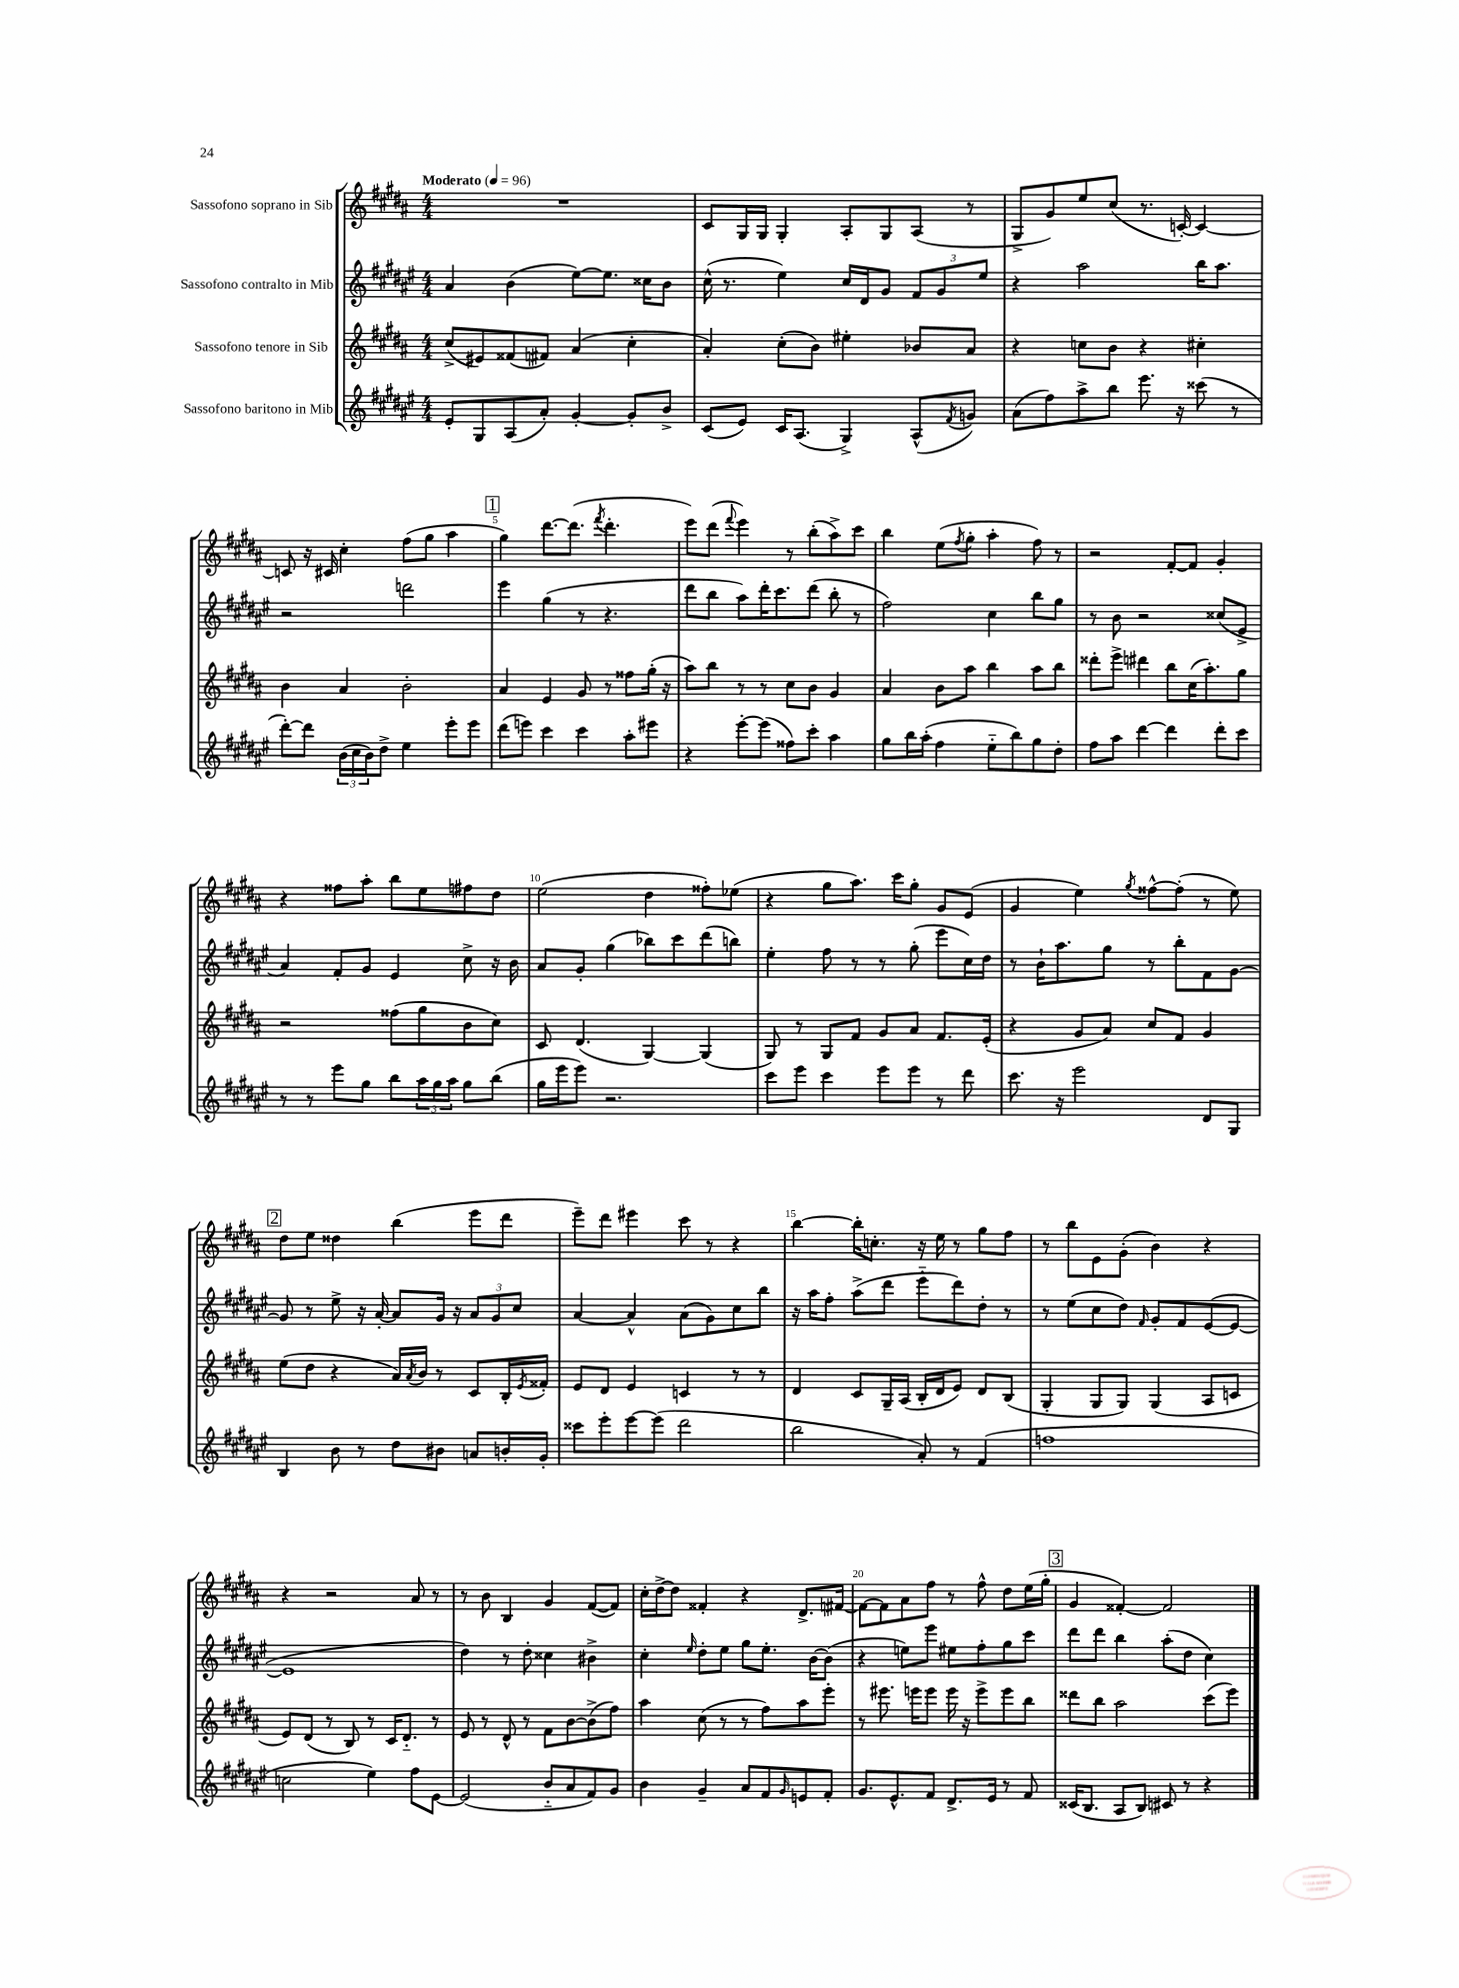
<<
\new StaffGroup <<
\new Staff = "s0" \with { instrumentName = "Sassofono soprano in Sib" } {
    \clef treble \key b \major \numericTimeSignature \time 4/4 \tempo "Moderato" 4 = 96
    R1 |
    cis'8 gis16 gis16 gis4-. ais8-. gis8 ais8( r8 |
    gis8-> gis'8) e''8 cis''8( r8. c'16~-.) c'4~ |
    c'8 r16 cis'16 cis''4-. fis''8( gis''8 ais''4 |
    \mark \markup { \box "1" } gis''4) dis'''8.~ dis'''8.( \acciaccatura { fis'''8 } dis'''4.-. |
    e'''8) dis'''8( \appoggiatura { fis'''8 } e'''4) r8 b''8-.( ais''8->) cis'''8 |
    b''4 e''8( \acciaccatura { fis''8 } gis''8-. ais''4-. fis''8) r8 |
    r2 fis'8~-. fis'8 gis'4-. |
    r4 fisis''8 ais''8-. b''8 e''8 fis''8 dis''8 |
    e''2( dis''4 fisis''8-.) ees''8( |
    r4 gis''8 ais''8.) cis'''16 gis''8-. gis'8 e'8( |
    gis'4 e''4) \acciaccatura { gis''8 } fisis''8~-^ fisis''8-.( r8 e''8) |
    \mark \markup { \box "2" } dis''8 e''8 disis''4 b''4( e'''8 dis'''8 |
    e'''8--) dis'''8 eis'''4 cis'''8 r8 r4 |
    b''4~ b''16-. c''8.-. r16 e''16 r8 gis''8 fis''8 |
    r8 b''8 e'8 gis'8-.( b'4) r4 |
    r4 r2 ais'8 r8 |
    r8 b'8 b4 gis'4 fis'8~( fis'8) |
    cis''16-. dis''16~-> dis''8 fisis'4-. r4 dis'8.-> fis'16~ |
    fis'8~ fis'8 ais'8 fis''8 r8 fis''8-^ dis''8 e''16( gis''16-. |
    \mark \markup { \box "3" } gis'4 fisis'4~-.) fisis'2 \bar "|." |
}
\new Staff = "s1" \with { instrumentName = "Sassofono contralto in Mib" } {
    \clef treble \key fis \major \numericTimeSignature \time 4/4
    ais'4 b'4( eis''8~) eis''8. cisis''16 b'8 |
    cis''16-^( r8. eis''4) cis''16 dis'16 gis'8 \tuplet 3/2 { fis'8 gis'8 eis''8 } |
    r4 ais''2 b''16 ais''8. |
    r2 d'''2 |
    \mark \markup { \box "1" } eis'''4 gis''4( r8 r4. |
    dis'''8 b''8 ais''8) dis'''16-. cis'''8. dis'''8( b''8-. r8 |
    fis''2) cis''4 b''8 gis''8 |
    r8 b'8 r2 cisis''8( eis'8-> |
    ais'4) fis'8-. gis'8 eis'4 cis''8-> r16 b'16 |
    ais'8 gis'8-. gis''4( bes''8) cis'''8 dis'''8( b''8) |
    eis''4-. fis''8 r8 r8 gis''8-.( eis'''8 cis''16) dis''16 |
    r8 b'16-! ais''8. gis''8 r8 b''8-. fis'8 gis'8~ |
    \mark \markup { \box "2" } gis'8 r8 eis''8-> r16 ais'16~-. ais'8 gis'16 r16 \tuplet 3/2 { ais'8 gis'8 cis''8 } |
    ais'4~ ais'4-^ ais'8( gis'8) cis''8 b''8 |
    r16 ais''16 fis''8-. ais''8->( dis'''8 eis'''8-_ dis'''8) dis''8-. r8 |
    r8 eis''8( cis''8 dis''8) \grace { fis'16 } gis'8-. fis'8 eis'8~( eis'8~ |
    eis'1 |
    dis''4) r8 dis''8-. cisis''4 bis'4-> |
    cis''4-. \grace { eis''16 } dis''8-. eis''8 gis''8 eis''8.-. b'16~ b'8( |
    r4 e''8) eis'''8 eis''8 fis''8-. gis''8 cis'''8 |
    \mark \markup { \box "3" } dis'''8 dis'''8 b''4 ais''8-.( dis''8 cis''4) \bar "|." |
}
\new Staff = "s2" \with { instrumentName = "Sassofono tenore in Sib" } {
    \clef treble \key b \major \numericTimeSignature \time 4/4
    cis''8->( eis'8) fisis'8( fis'8) ais'4( cis''4-. |
    ais'4-.) cis''8-.( b'8) eis''4-. bes'8 ais'8 |
    r4 c''8 b'8 r4 cis''4-. |
    b'4 ais'4 b'2-. |
    \mark \markup { \box "1" } ais'4 e'4 gis'8 r8 fisis''8 gis''16-.( r16 |
    ais''8) b''8 r8 r8 cis''8 b'8 gis'4 |
    ais'4 b'8 ais''8 b''4 ais''8 b''8 |
    disis'''8-. e'''8-> dis'''4 b''8 cis''16( ais''8.-.) gis''8 |
    r2 fisis''8( gis''8 b'8 cis''8) |
    cis'8 dis'4.( gis4~) gis4( |
    gis8) r8 gis8 fis'8 gis'8 ais'8 fis'8. e'16-.( |
    r4 gis'8 ais'8) cis''8 fis'8 gis'4 |
    \mark \markup { \box "2" } e''8( dis''8 r4 ais'16) \acciaccatura { ais'8 } b'16 r8 cis'8 b16-. \acciaccatura { e'8 } fisis'16-. |
    e'8 dis'8 e'4 c'4 r8 r8 |
    dis'4 cis'8 gis16-- ais16( b16-. dis'16 e'8) dis'8 b8( |
    gis4-. gis8 gis8) gis4( ais8 c'8 |
    e'8) dis'8( r8 b8) r8 cis'16 dis'8.-_ r8 |
    e'8 r8 dis'8-^ r8 fis'8 b'8~ b'8->( fis''8) |
    ais''4 cis''8( r8 r8 fis''8) ais''8 e'''8-. |
    r8 eis'''8. e'''16 e'''8 e'''16 r16 e'''8-> e'''8 b''8 |
    \mark \markup { \box "3" } disis'''8 b''8 ais''2 cis'''8( e'''8) \bar "|." |
}
\new Staff = "s3" \with { instrumentName = "Sassofono baritono in Mib" } {
    \clef treble \key fis \major \numericTimeSignature \time 4/4
    eis'8-. gis8 ais8( ais'8-.) gis'4~-. gis'8-. b'8-> |
    cis'8( eis'8) cis'16 ais8.( gis4->) ais8-^( \acciaccatura { fis'8 } g'8) |
    ais'8( fis''8) ais''8-> b''8 eis'''8. r16 cisis'''8( r8 |
    dis'''8~-.) dis'''8 \tuplet 3/2 { b'16( cis''16 b'16) } dis''8-> eis''4 eis'''8-. eis'''8 |
    \mark \markup { \box "1" } dis'''8( e'''8) cis'''4 cis'''4 ais''8-. eis'''8 |
    r4 eis'''8~-. eis'''8( fisis''8) cis'''8-. ais''4 |
    gis''8 b''16 ais''16-.( fis''4 eis''8-_ b''8) gis''8 dis''8-. |
    fis''8 ais''8 dis'''4~ dis'''4 dis'''8-. cis'''8 |
    r8 r8 eis'''8 gis''8 b''8 \tuplet 3/2 { ais''16 gis''16 ais''16 } gis''8 b''8( |
    gis''16 eis'''16 eis'''8) r2. |
    cis'''8 eis'''8 cis'''4 eis'''8 eis'''8 r8 dis'''8 |
    cis'''8. r16 eis'''2 dis'8 gis8 |
    \mark \markup { \box "2" } b4 b'8 r8 dis''8 bis'8 a'8 b'16-. gis'16-. |
    cisis'''8 eis'''8-. eis'''8~ eis'''8( dis'''2 |
    b''2 ais'8-.) r8 fis'4( |
    f''1 |
    c''2 eis''4) fis''8 eis'8~ |
    eis'2( b'8-_ ais'8 fis'8) gis'8 |
    b'4 gis'4-- ais'8 fis'8 \grace { gis'16 } e'8 fis'8-. |
    gis'8. eis'8.-^ fis'8 dis'8.-> eis'16 r8 fis'8 |
    \mark \markup { \box "3" } cisis'16( b8. ais8 b8) cis'8 r8 r4 \bar "|." |
}
>>
>>
\layout { \context { \Score \override BarNumber.break-visibility = ##(#f #t #t) barNumberVisibility = #(every-nth-bar-number-visible 5) } }
